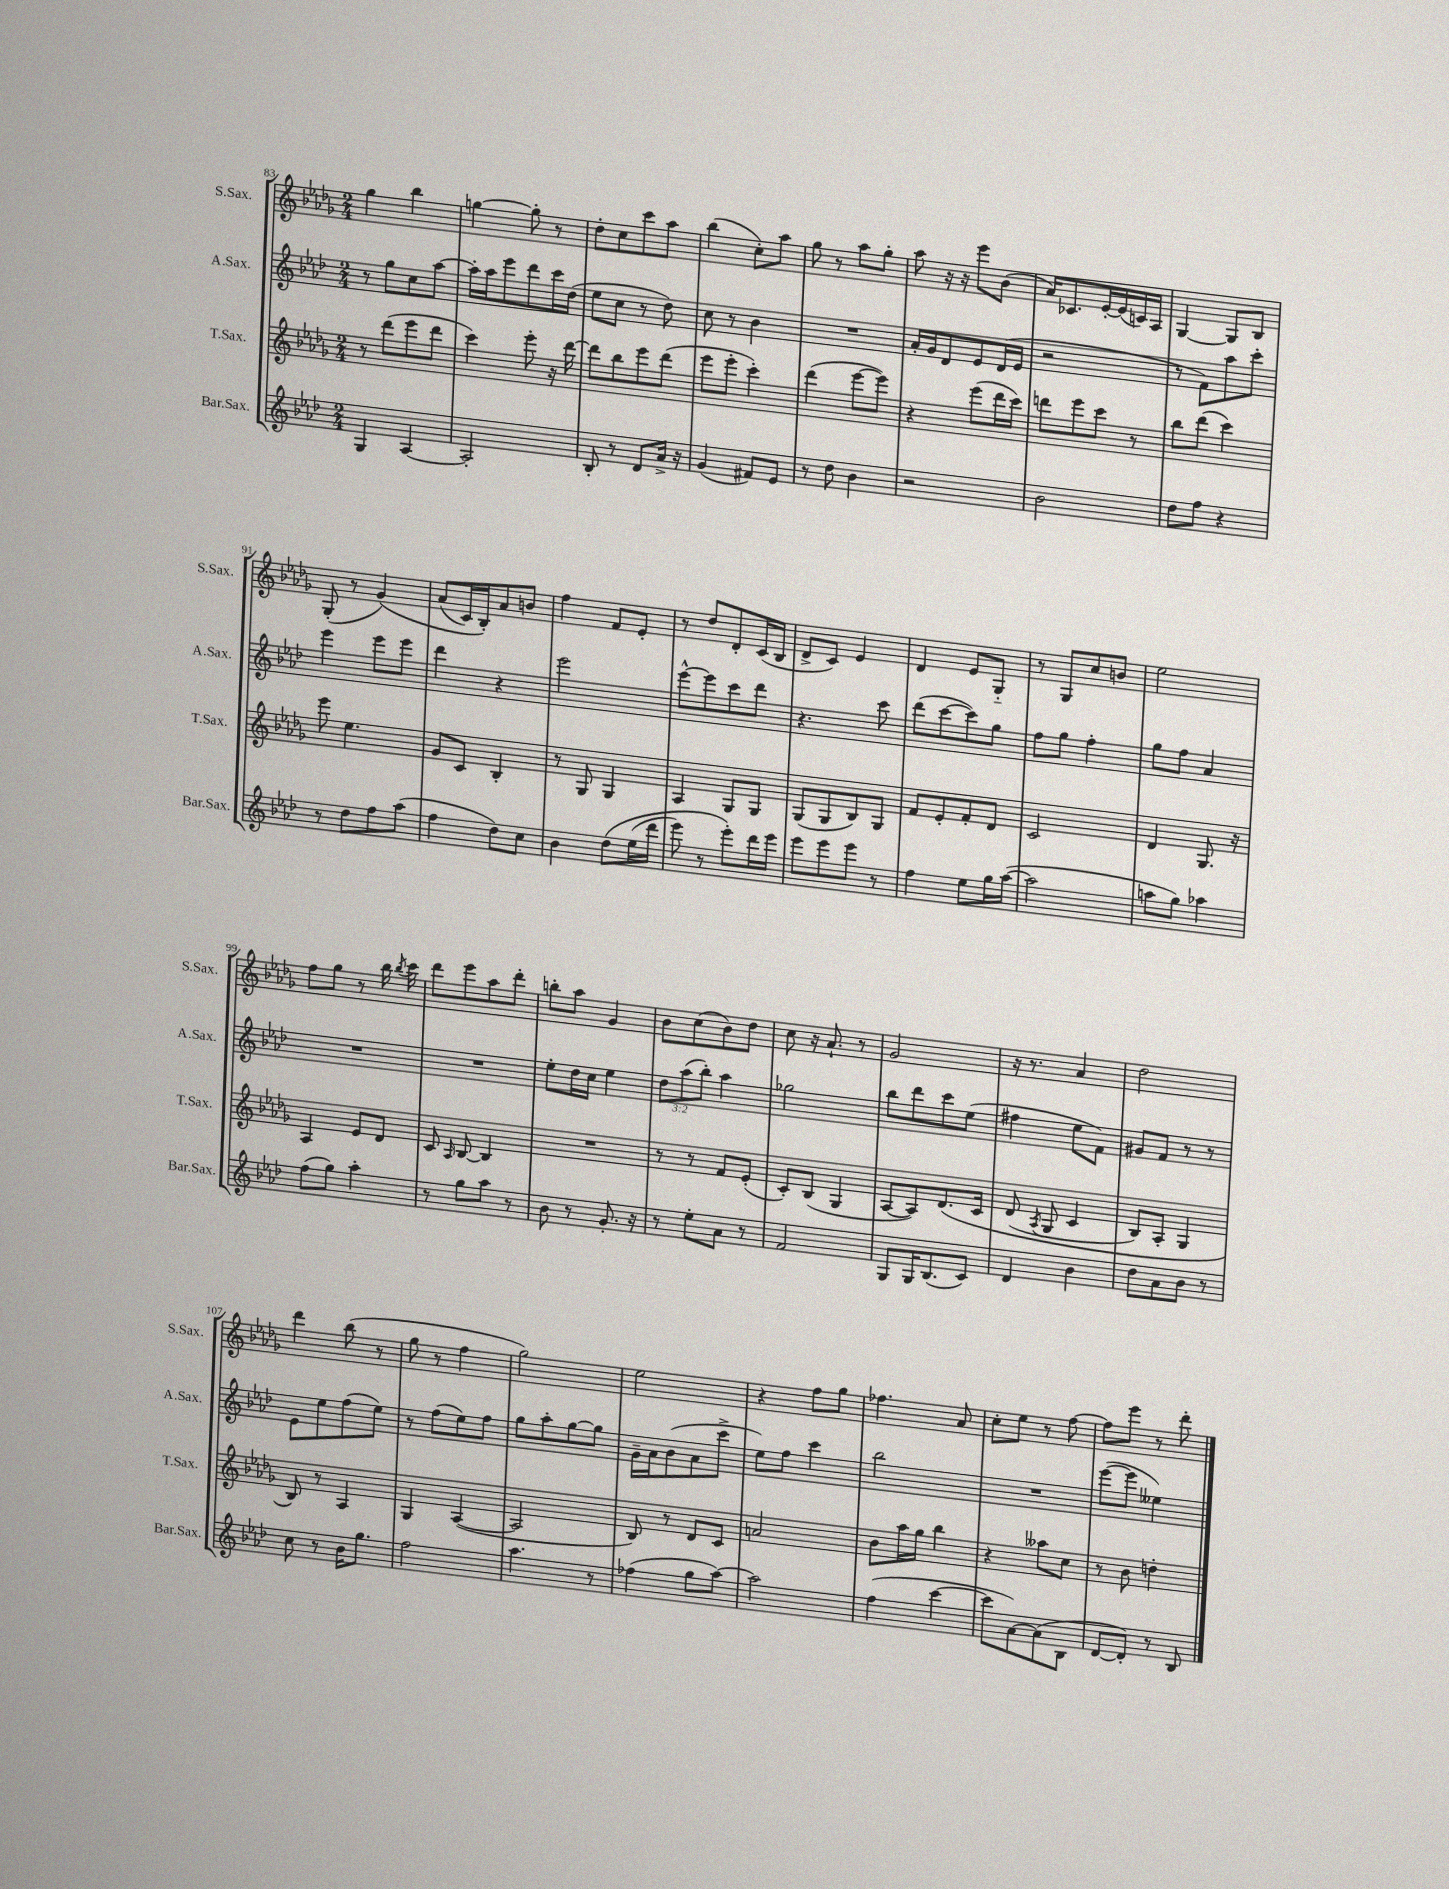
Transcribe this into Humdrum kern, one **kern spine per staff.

**kern	**kern	**kern	**kern
*staff4	*staff3	*staff2	*staff1
*clefG2	*clefG2	*clefG2	*clefG2
*k[b-e-a-d-]	*k[b-e-a-d-g-]	*k[b-e-a-d-]	*k[b-e-a-d-g-]
*M2/4	*M2/4	*M2/4	*M2/4
4G	8r	8r	4gg-
.	(8ddd-	8gg	.
[4A-	8eee-	8cc	4bb-
.	8ddd-	[8aa-	.
=	=	=	=
2A-']	4ccc)	16aa-']	[4gg
.	.	16aa-	.
.	.	8eee-	.
.	8eee-'	8ddd-	8gg']
.	16r	16ccc	8r
.	[16ddd-	(16dd-	.
=	=	=	=
8B-'	8ddd-]	8ee-	8dd-'
8r	8bb-	8cc	8cc
8d-	8eee-	8r	8ccc
16a-^	(8ddd-	8dd-)	8aa-
16r	.	.	.
=	=	=	=
(4g	8eee-	8cc	(4bb-
.	8eee-'	8r	.
8f#)	4ccc')	4b-	8cc')
8e-	.	.	8aa-
=	=	=	=
8r	(4ddd-	2r	8gg-
8dd-	.	.	8r
4b-	[8eee-	.	8aa-
.	8eee-])	.	8gg-'
=	=	=	=
2r	4r	16a-'	8aa-
.	.	16g	.
.	.	8d-	16r
.	.	.	16r
.	(8eee-	8e-	8eee-
.	16ddd-	(16d-	(8b-
.	16ccc)	16e-	.
=	=	=	=
2b-	8ddd	2r	16a-)
.	.	.	8.c-
.	8eee-	.	.
.	8ccc	.	[16e-'
.	.	.	(16e-]
.	8r	.	16c)
.	.	.	16A-
=	=	=	=
8dd-	8bb-	8r	[4G-
8ff	(8ddd-	8f)	.
4r	4ccc)	8aa-	8G-]
.	.	8ccc'	8B-
=	=	=	=
8r	8eee-	4eee-	(8G-'
8dd-	4.ee-	.	8r
8ff	.	8eee-	&(4g-)
(8aa-	.	8eee-	.
=	=	=	=
4ff	8g-	4ddd-	(8a-
.	8c	.	16c)
.	.	.	16B-'&)
8dd-)	4B-'	4r	8a-
8cc	.	.	8b
=	=	=	=
4b-	8r	2eee-	4ff
.	8G-	.	.
&(8dd-	4G-	.	8f
(16ee-	.	.	8e-'
16ddd-	.	.	.
=	=	=	=
8eee-)	4A-	[8eee-^^	8r
8r	.	8eee-]	8dd-
8eee-'&)	8G-	8ccc	8d-'
16ddd-	8G-	8ddd-	(16c
16eee-	.	.	16B-
=	=	=	=
8eee-	(8G-	4.r	8d-^
8eee-	8G-	.	8c)
8eee-	8B-)	.	4e-
8r	8G-	8ccc	.
=	=	=	=
4ff	8f	(8ddd-	4d-
.	8e-'	[8ccc	.
8ee-	8f'	8ccc])	8e-
16gg	8d-	8gg	8G-'~
([16aa-	.	.	.
=	=	=	=
2aa-]	2c	8ff	8r
.	.	8gg	8G-
.	.	4ff'	8cc
.	.	.	8b
=	=	=	=
8aa	4d-	8gg	2ee-
8gg)	.	8ff	.
4aa-	8.G-	4a-	.
.	16r	.	.
=	=	=	=
(8ff	4A-	2r	8ff
8gg)	.	.	8gg-
4aa-'	8e-	.	8r
.	8d-	.	16bb-
.	.	.	8qbb-
.	.	.	16ccc
=	=	=	=
8r	8c	2r	8ddd-
.	16qqA-	.	.
8gg	[8B-	.	8eee-
8aa-	4B-]	.	8aa-
8r	.	.	8ddd-'
=	=	=	=
8b-	2r	8ee-'	8bb'
8r	.	16dd-	8aa-
.	.	16cc	.
8.g'	.	4ee-	4g-
16r	.	.	.
=	=	=	=
8r	8r	12dd-	8b-
.	.	(12aa-	.
8ee-'	8r	.	(8cc
.	.	12bb-')	.
8a-	8f	4aa-	8b-)
8r	(8e-'	.	8dd-
=	=	=	=
2f	8c')	2gg-	8cc
.	(8B-	.	16r
.	.	.	8.a-`
.	4G-	.	.
.	.	.	8r
=	=	=	=
8G	[8A-	8bb-	2g-
16G	8A-])	8ddd-	.
(8.B-	.	.	.
.	&(8.d-	8ccc	.
8c)	.	(8ee-	.
.	16c	.	.
=	=	=	=
4d-	(8d-	4ff#	16r
.	.	.	8.r
.	8qA-	.	.
.	8G-	.	.
4b-	4c	8ee-	4a-
.	.	8f)	.
=	=	=	=
8dd-	8B-)	8g#	2dd-
8a-	8A-'	8f	.
8b-	4G-	8r	.
8r	.	8r	.
=	=	=	=
8cc	8B-&)	8e-	4ddd-
8r	8r	8ee-	.
16b-	4A-	(8ff	(8bb-
8.gg	.	.	.
.	.	8ee-)	8r
=	=	=	=
2ff	4G-	8r	8gg-
.	.	(8ff	8r
.	([4A-	8ee-)	4ff
.	.	8ff	.
=	=	=	=
4.aa-	2A-]	8gg	2gg-)
.	.	8aa-'	.
.	.	[8gg	.
8r	.	8gg]	.
=	=	=	=
(4ff-	8B-)	16g~	2ee-
.	.	16a-	.
.	8r	(8b-	.
8gg	8d-	8a-	.
[8aa-)	8c	8ccc^	.
=	=	=	=
2aa-]	2a	8ee-)	4r
.	.	8ff	.
.	.	4ccc	8ff
.	.	.	8gg-
=	=	=	=
(4ff	8b-	2bb-	4.ff-
.	16aa-	.	.
.	16gg-	.	.
[4ccc	4bb-	.	.
.	.	.	8a-
=	=	=	=
8ccc]	4r	2r	8cc'
[8a-)	.	.	8ee-
(8a-]	8aa--	.	8r
8B-	8cc	.	[8ff
=	=	=	=
[8d-	8r	([8eee-	8ff]
8d-'])	8b-	8eee-]	8eee-
8r	4dd'	4ee--)	8r
8B-	.	.	8ddd-'
==	==	==	==
*-	*-	*-	*-
